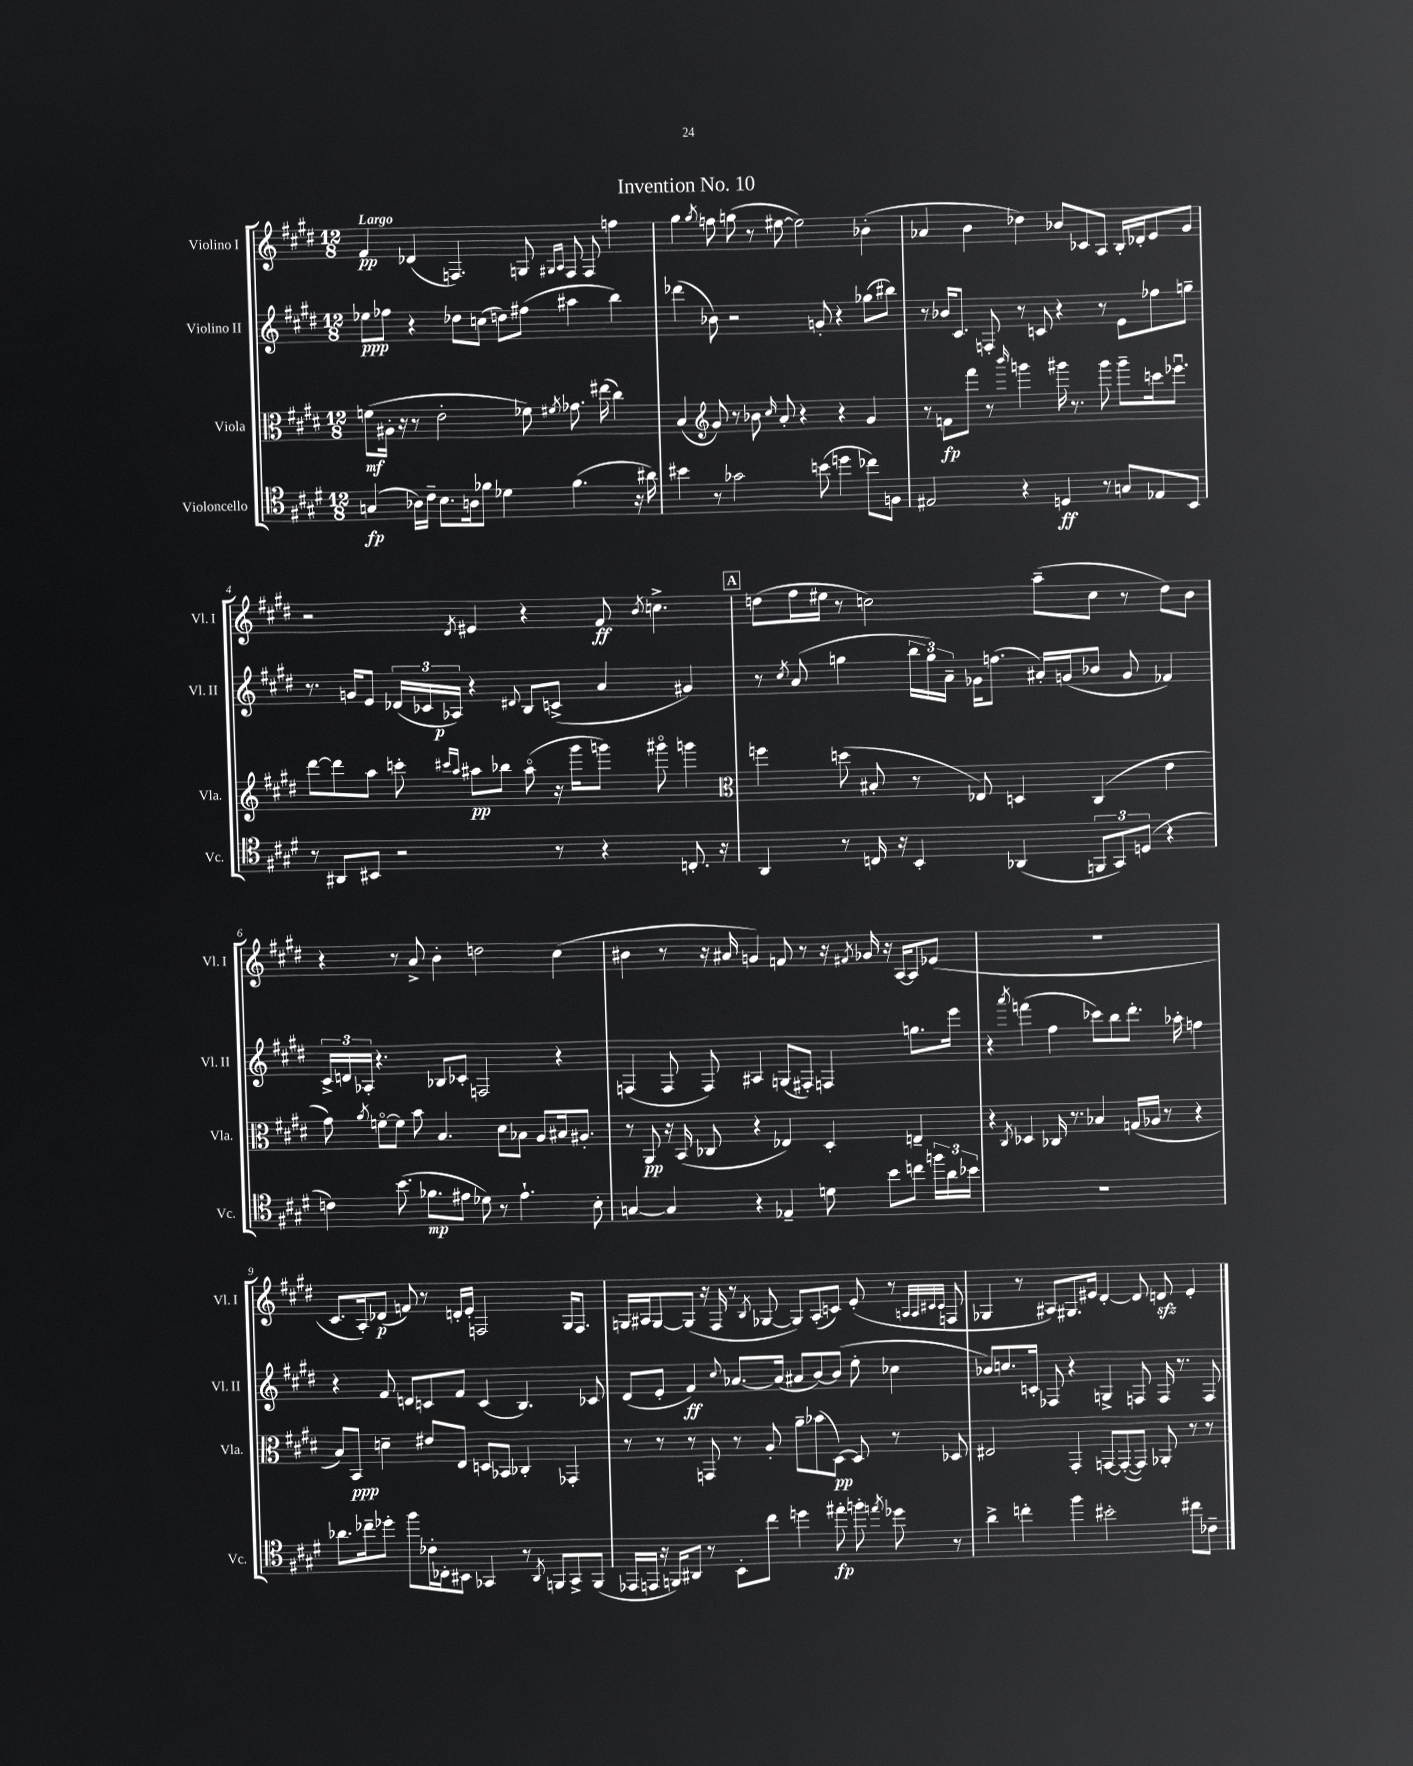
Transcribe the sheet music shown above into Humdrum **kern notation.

**kern	**dynam	**kern	**dynam	**kern	**dynam	**kern	**dynam
*part4	*part4	*part3	*part3	*part2	*part2	*part1	*part1
*staff4	*staff4	*staff3	*staff3	*staff2	*staff2	*staff1	*staff1
*I"Violoncello	*	*I"Viola	*	*I"Violino II	*	*I"Violino I	*
*I'Vc.	*	*I'Vla.	*	*I'Vl. II	*	*I'Vl. I	*
*clefC4	*	*clefC3	*	*clefG2	*	*clefG2	*
*k[f#c#g#d#]	*	*k[f#c#g#d#]	*	*k[f#c#g#d#]	*	*k[f#c#g#d#]	*
*M12/8	*	*M12/8	*	*M12/8	*	*M12/8	*
=1	=1	=1	=1	=1	=1	=1	=1
!	!	!	!	!	!	!LO:TX:a:B:t=Largo	!
(4Gn/	fp	(8fn\L	mf	8ee-X\L	ppp	4f#/	pp
.	.	16A#X'\Jk	.	8ff-X\J	.	.	.
.	.	16r	.	.	.	.	.
16A-X\LL)	.	8r	.	4r	.	(4d-X/	.
16c#~\JJ	.	.	.	.	.	.	.
8.B\L	.	2e'\	.	.	.	.	.
.	.	.	.	8dd-X\L	.	4.Fn/)	.
16An\k	.	.	.	.	.	.	.
8f-X\J	.	.	.	(8ccn\J	.	.	.
4d-X\	.	.	.	8ddn\L)	.	.	.
.	.	8f-X\)	.	(8ff#X\J	.	8Gn/	.
.	.	.	.	.	.	16qqG#X/LL	.
.	.	8qf#X/	.	.	.	16qqA/JJ	.
(4.f-\	.	8.g-X\	.	4aa#X\	.	8F/	.
.	.	.	.	.	.	8F/	.
.	.	(16ee#X\	.	.	.	.	.
.	.	4cc#\)	.	4bb\)	.	4ffn\	.
16r	.	.	.	.	.	.	.
16a#X\)	.	.	.	.	.	.	.
=2	=2	=2	=2	=2	=2	=2	=2
4b#X\	.	(4B/	.	(4ddd-X\	.	4gg#\	.
*	*	*clefG2	*	*	*	*	*
.	.	.	.	.	.	8qgg#/	.
8r	.	8g#/)	.	8b-X\)	.	8ffn\	.
2g-X\	.	8r	.	2r	.	(8ggn\	.
.	.	8b-X\	.	.	.	8r	.
.	.	16qqcc#/	.	.	.	.	.
.	.	8a'/	.	.	.	[8ee#X\	.
.	.	4r	.	.	.	2ee#\])	.
(8bn\	.	.	.	8gn'/	.	.	.
4ddn\	.	4r	.	4r	.	.	.
8cc-X\L)	.	4g#/	.	(8gg-X\L	.	(4b-X'\	.
8Fn\J	.	.	.	8bb#X\J)	.	.	.
=3	=3	=3	=3	=3	=3	=3	=3
2E#X/	.	8r	.	8r	.	4a-X/	.
.	.	8fn\L	fp	16b-X/KL	.	.	.
.	.	.	.	8.c#/J	.	.	.
.	.	8fff#\J	.	.	.	4b\	.
.	.	8r	.	8Fn'/	.	.	.
.	.	16qqbbb/	.	.	.	.	.
4r	.	4gggn\	.	8r	.	4dd-X\)	.
.	.	.	.	8cn/	.	.	.
4Dn/	ff	16ggg#X\	.	4r	.	8b-X/L	.
.	.	8.r	.	.	.	.	.
.	.	.	.	.	.	8c-X/	.
8r	.	8ggg#\	.	8r	.	8A/J	.
8Gn/L	.	8ggg#~\L	.	8e\L	.	16B'/LL	.
.	.	.	.	.	.	16d-X'/J	.
8E-X/	.	16cccn\k	.	8ff-X\	.	8e/	.
.	.	8.eee-Xu\J	.	.	.	.	.
8BB/J	.	.	.	8ggn~\J	.	8g#/J	.
!!LO:LB:g=z
=4	=4	=4	=4	=4	=4	=4	=4
8r	.	[8ddd#\L	.	8.r	.	2r	.
8AA#X/L	.	8ddd#\]	.	.	.	.	.
.	.	.	.	16gn/KL	.	.	.
8BB#X/J	.	8aa\J	.	8e/J	.	.	.
2r	.	8cccn'\	.	(24d-X/LL	.	.	.
.	.	.	.	24c-X/	.	.	.
.	.	.	.	24A-X/JJ)	p	.	.
.	.	16qqccc#X/LL	.	.	.	.	.
.	.	16qqaa/JJ	.	.	.	8qd#/	.
.	.	8aa#X\L	pp	4r	.	4e#X/	.
.	.	8bb-X\J	.	.	.	.	.
.	.	.	.	8qqd#X/	.	.	.
.	.	(8aa#\	.	8B/L	.	4r	.
8r	.	16r	.	(8cn^/J	.	.	.
.	.	16ggg#\KL	.	.	.	.	.
4r	.	8gggn\J)	.	4a/	.	8f#/	ff
.	.	.	.	.	.	8qb/	.
.	.	8ggg#X\	.	.	.	4.ccn^\	.
8.Cn'/	.	4gggn\	.	4g#X/)	.	.	.
16r	.	.	.	.	.	.	.
!!LO:REH:place=s1:t=A
=5	=5	=5	=5	=5	=5	=5	=5
*	*	*clefC3	*	*	*	*	*
4AA/	.	4ffn\	.	8r	.	(8ddn\L	.
.	.	.	.	8qcc#/	.	.	.
.	.	.	.	(8a/	.	16ff#\L	.
.	.	.	.	.	.	16ee#X\JJ	.
8r	.	(8ddn\	.	4ggn\	.	8r	.
16Cn/	.	8B#X'/	.	.	.	2ccn\)	.
16r	.	.	.	.	.	.	.
4BB'/	.	8r	.	24bb\LL	.	.	.
.	.	.	.	24gg\)	.	.	.
.	.	.	.	24a~\JJ	.	.	.
.	.	8E-X/)	.	16g-X\KL	.	.	.
.	.	.	.	(8.ffn\J	.	.	.
(4AA-X/	.	4Dn/	.	.	.	.	.
.	.	.	.	16a#X'/LL)	.	(8aa~\L	.
.	.	.	.	(16gn/J	.	.	.
12FFn/L	.	(4C#/	.	8b-X/J	.	8cc\J	.
12GG#/)	.	.	.	.	.	.	.
.	.	.	.	8g/	.	8r	.
(12Dn/J	.	.	.	.	.	.	.
4r	.	4e\	.	4f-X/)	.	8dd\L)	.
.	.	.	.	.	.	8b\J	.
!!LO:LB:g=z
=6	=6	=6	=6	=6	=6	=6	=6
4cn\)	.	8g#\)	.	24c#^/LL	.	4r	.
.	.	.	.	24dn/	.	.	.
.	.	.	.	24A-X'/JJ	.	.	.
.	.	8qa/	.	.	.	.	.
.	.	[8fn\L	.	4.r	.	.	.
(8.b\	.	8f\J]	.	.	.	8r	.
.	.	8b\	.	.	.	8a^/	.
8.f-X\L	mp	.	.	.	.	.	.
.	.	4.B/	.	8B-X/L	.	4b'\	.
8e#X\J	.	.	.	8c-X'/J	.	.	.
8d-X\)	.	.	.	2Fn/	.	2ddn\	.
8r	.	8d#\L	.	.	.	.	.
4.e#`\	.	8B-X\J	.	.	.	.	.
.	.	8A/L	.	.	.	.	.
.	.	16B#X/k	.	4r	.	(4cc#\	.
.	.	8.A#X'/J	.	.	.	.	.
8B'\	.	.	.	.	.	.	.
=7	=7	=7	=7	=7	=7	=7	=7
[4Gn/	.	8r	.	(4Fn/	.	4b#X\	.
.	.	8AA/	pp	.	.	.	.
4G/]	.	16r	.	8F/	.	8r	.
.	.	(16BB/	.	.	.	.	.
.	.	8C-X/	.	8F/)	.	16r	.
.	.	.	.	.	.	16a#X/	.
4r	.	4r	.	4A#X/	.	4gn/)	.
4E-X~/	.	4E-X/)	.	(8Gn/L	.	8fn/	.
.	.	.	.	8F#X'/J)	.	8r	.
8dn\	.	4D#'/	.	4Fn/	.	16r	.
.	.	.	.	.	.	8qf#X/	.
.	.	.	.	.	.	16g-X/	.
8b\L	.	.	.	.	.	16r	.
.	.	.	.	.	.	[16A/KL	.
8ccn\J	.	4En~/	.	8.ggn\L	.	8A/]	.
24ffn\LL	.	.	.	.	.	(8e-X/J	.
24a\	.	.	.	.	.	.	.
.	.	.	.	16eee\Jk	.	.	.
24b-X\JJ	.	.	.	.	.	.	.
=8	=8	=8	=8	=8	=8	=8	=8
1.r	.	4r	.	4r	.	1.r	.
.	.	8qC#/	.	8qaaa/	.	.	.
.	.	4D-X/	.	(4fffn\	.	.	.
.	.	16C-X/	.	4ff#\	.	.	.
.	.	8.r	.	.	.	.	.
.	.	4B-X/	.	8ccc-X\L)	.	.	.
.	.	.	.	8bb\	.	.	.
.	.	(16Gn/LL	.	8.ddd#'\J	.	.	.
.	.	16A-X/JJ	.	.	.	.	.
.	.	8r	.	.	.	.	.
.	.	.	.	16aa-X'\	.	.	.
.	.	4r	.	4ffn\	.	.	.
!!LO:LB:g=z
=9	=9	=9	=9	=9	=9	=9	=9
8.a-X\L	.	8B/L)	.	4r	.	8.c#/L	.
.	.	8BB/J	ppp	.	.	.	.
16cc-X~\k	.	.	.	.	.	16A'/k)	.
8dd-X'\J	.	4dn~\	.	8f#/	.	(8d-X/J	p
8ff#\L	.	.	.	8dn/L	.	8fn/)	.
16c-X'\L	.	8e#X/L	.	8cn/	.	8r	.
16C-X'\J	.	.	.	.	.	.	.
8BB#X\J	.	8E/J	.	8f#/J	.	16dn'/LL	.
.	.	.	.	.	.	16e'/JJ	.
4GG-X/	.	8Dn/L	.	(4c/	.	2Fn/	.
.	.	8BB-X/J	.	.	.	.	.
8r	.	4C-X'/	.	4.B/)	.	.	.
8qAA/	.	.	.	.	.	.	.
8FFn/L	.	.	.	.	.	.	.
8GG-^/	.	4GG-X'/	.	.	.	16G#/KL	.
.	.	.	.	.	.	8.F/J	.
(8FF/J	.	.	.	8c-X/	.	.	.
=10	=10	=10	=10	=10	=10	=10	=10
16EE-X/LL	.	8r	.	(8d#/L	.	16Gn/LL	.
16EEn/JJ	.	.	.	.	.	16A#X/J	.
16r	.	8r	.	8e'/J	.	[8G/	.
16FFn/KL)	.	.	.	.	.	.	.
8AA#X/J	.	8r	.	4f#/)	ff	(8G/J]	.
8r	.	8GGn/	.	.	.	16r	.
.	.	.	.	.	.	16F#/	.
.	.	.	.	8qqcc#/	.	.	.
8BB'\L	.	8r	.	[8.a-X/L	.	8r	.
.	.	.	.	.	.	8qB/	.
8cc#\J	.	8A'/	.	.	.	[8G-X/	.
.	.	.	.	(16a-/Jk]	.	.	.
4ddn\	.	8a~\L	.	8a#X/L	.	8G-/L])	.
.	.	(8b-X\	.	[8b/)	.	(8A#'/	.
8ee#X'\	fp	[8D#\J)	pp	(8b/J]	.	8cn/J)	.
8ffn'\	.	8D#/]	.	8ee'\	.	(8e'/	.
8qeen/	.	.	.	.	.	.	.
8dd-X\	.	8r	.	4cc-X\	.	8r	.
.	.	.	.	.	.	32qqAn/LLL	.
.	.	.	.	.	.	32qqA/	.
.	.	.	.	.	.	32qqc#X/	.
.	.	.	.	.	.	32qqc#/JJJ	.
8r	.	8D-X/	.	.	.	8Fn/	.
=11	=11	=11	=11	=11	=11	=11	=11
4a^\	.	2E#X/	.	8b-X/L)	.	4G-X/	.
.	.	.	.	8.ccn/	.	.	.
4ccn'\	.	.	.	.	.	8r	.
.	.	.	.	16cn'/Jk	.	.	.
.	.	.	.	8F-X/	.	8A#X/L)	.
4ff#\	.	4GG#'/	.	4r	.	8.G#X/	.
.	.	.	.	.	.	16e#X/Jk	.
2b#X'\	.	[8GGn/L	.	4Gn^/	.	[4d#'/	.
.	.	(8GG'/_	.	.	.	.	.
.	.	8GG/J])	.	8Fn/	.	8d#/]	.
.	.	8AA-X'/	.	16F/	.	8dnzz/	.
.	.	.	.	8.r	.	.	.
8cc#X\L	.	8r	.	.	.	4e#'/	.
8c-X~\J	.	8r	.	8F/	.	.	.
==	==	==	==	==	==	==	==
*-	*-	*-	*-	*-	*-	*-	*-
